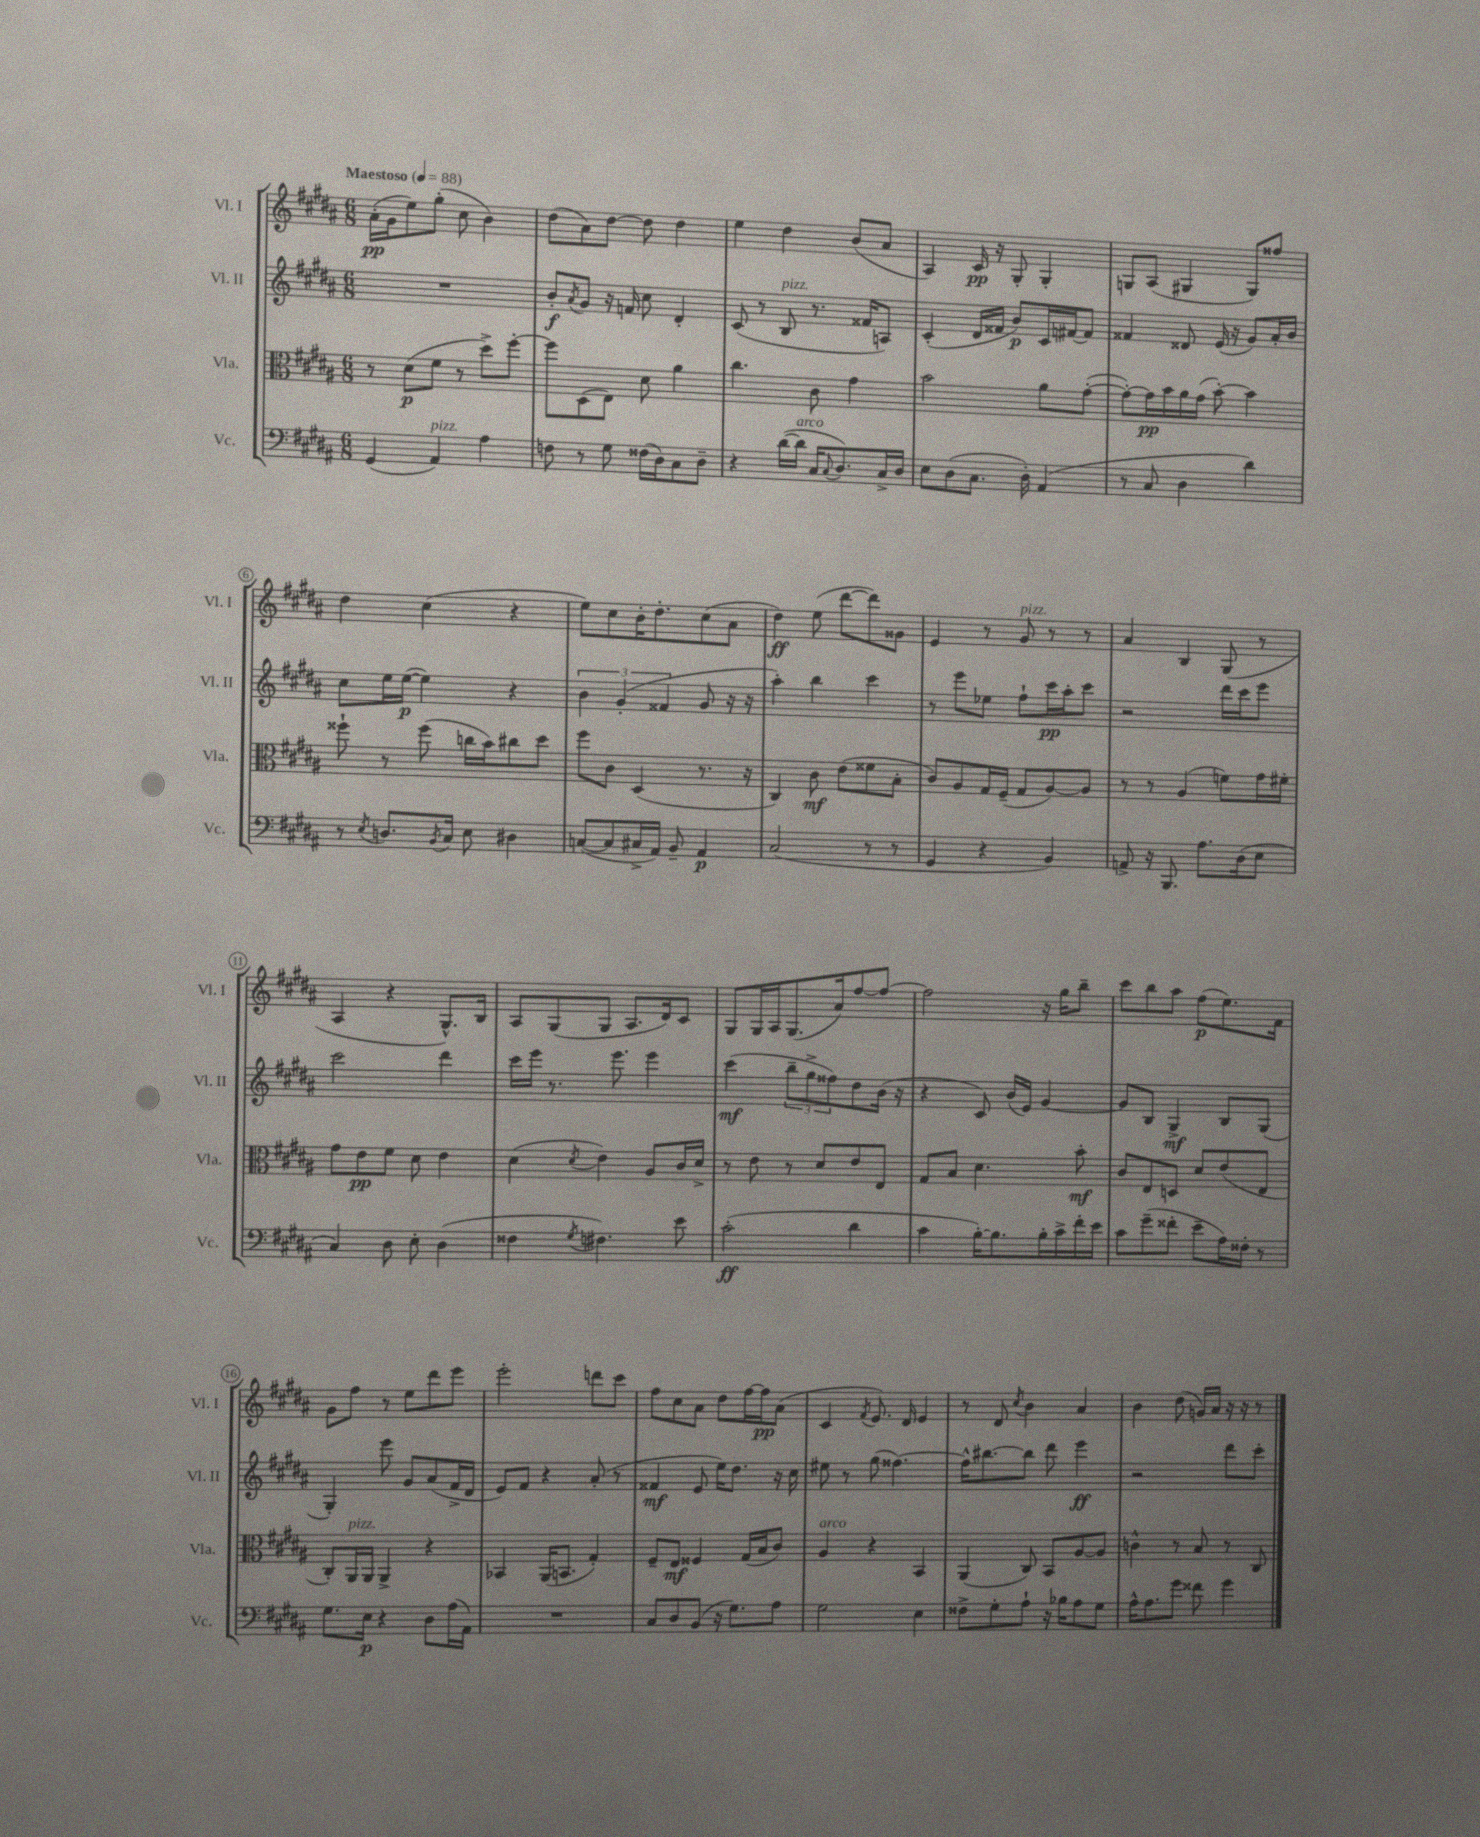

**kern	**kern	**kern	**kern
*staff4	*staff3	*staff2	*staff1
*clefF4	*clefC3	*clefG2	*clefG2
*k[f#c#g#d#a#]	*k[f#c#g#d#a#]	*k[f#c#g#d#a#]	*k[f#c#g#d#a#]
*M6/8	*M6/8	*M6/8	*M6/8
*MM88	*MM88	*MM88	*MM88
(4GG#	8r	2.r	(16a#'
.	.	.	16g#
.	(8d#	.	8ee)
4AA#)	8f#	.	(8gg#'
.	8r	.	8cc#
4A#	8dd#^)	.	4b)
.	[8ff#'	.	.
=	=	=	=
8F	8ff#]	8b'	(8dd#
.	.	8qa#	.
8r	(8D#	8g#	8a#)
8G#	8E)	16r	[8dd#
.	.	16f	.
(16F##	8d#	8cc#	8dd#]
16D#)	.	.	.
8C#	4a#	4d#'	4dd#
8D#~	.	.	.
=	=	=	=
4r	4.cc#	(8c#	4ee
.	.	8r	.
([16d#	.	8B	4dd#
16d#]	.	.	.
16C#	8c#	8.r	.
8qqC#	.	.	.
8.D#)	.	.	.
.	4g#	.	(8b
.	.	16f##	.
16C#^	.	8A)	8a#
16D#	.	.	.
=	=	=	=
8E	2b	(4c#'	4A#)
(8D#	.	.	.
8.C#	.	16d#	16c#
.	.	16f##	16r
.	.	8b)	8G#'
16D#')	.	.	.
(4AA#	8a#	16c#	4G#'
.	.	[16f#	.
.	([8g#'	8f#]	.
=	=	=	=
8r	8g#'_)	4f##	8G
8C#	16g#]	.	(8A#
.	16b	.	.
4D#	16a#	8d##	4G#
.	(16g#	.	.
.	[8b')	(16e	.
.	.	16r	.
4d#)	4b]	8g#)	8G#)
.	.	16a#'	8ff##
.	.	16b	.
=	=	=	=
8r	8ff##`	8cc#	4dd#
8qE	.	.	.
8.D	8r	16ee	.
.	.	([16ee	.
.	(8ff##	4ee])	(4cc#
8qBB	.	.	.
16C#	.	.	.
8E	16cc	.	.
.	16b)	.	.
4D#	8cc#	4r	4r
.	8dd#	.	.
=	=	=	=
([8C	8ff#	6b	8ee)
8C]	8c#	.	8cc#
.	.	(6g#'	.
16C#^	(4D#	.	16b'
16AA#)	.	.	8.dd#'
.	.	6f##	.
8BB~	.	.	.
4AA#	8.r	8g#	(8cc#
.	.	16r	8a#
.	16r	16r	.
=	=	=	=
(2C#	4C#)	4aa#')	4dd#)
.	8c#	4bb	(8ee
.	(8e	.	[8ddd#
8r	8f##	4ccc#	8ddd#])
8r	8B'	.	8g##
=	=	=	=
4GG#	8c#)	8r	4e
.	8A#	8eee	.
4r	16G#	8ee-	8r
.	(16F#~	.	.
.	8G#	8ff#`	8g#
4BB)	[8A#)	16ccc#	8r
.	.	16aa#'	.
.	8A#]	8ccc#	8r
=	=	=	=
8AA^	8r	2r	4a#
16r	8r	.	.
8.BBB	.	.	.
.	(4A#	.	4B
8.A#	.	.	.
.	8f)	16ddd#	(8G#
(16D#	.	16ccc#	.
8E	16g#	8eee	8r
.	16f#'	.	.
=	=	=	=
4C#)	8g#	2ccc#	4A#
.	8e	.	.
8D#	8f#	.	4r
8E'	8d#	.	.
(4D#	4e	4ddd#	8.G#^^)
.	.	.	16B
=	=	=	=
4F##	(4d#	16ccc#	8A#
.	.	16eee	.
.	.	8.r	(8G#
8qG#	8qd#	.	.
4.F#)	4e)	.	8G#
.	.	8.eee	.
.	.	.	8.A#
.	8A#	4eee	.
.	.	.	16d#)
8e	16c#	.	8c#
.	16d#^	.	.
=	=	=	=
(2c#'	8r	(4ccc#	8G#
.	8e	.	16G#
.	.	.	16A#
.	8r	12bb~	(8.G#
.	.	12gg#^	.
.	8d#	.	.
.	.	12ff##)	.
.	.	.	16a#)
4d#	8e	8dd#	[8ff#
.	8E	(16b	8ff#_
.	.	16r	.
=	=	=	=
4c#	8G#	4r	2ff#]
.	8B	.	.
[16B')	4.d#	8c#)	.
8.B]	.	.	.
.	.	(16b	.
.	.	16e)	.
16B'	.	[4g#	16r
16c#^	.	.	16gg#
16f#'	8b'	.	8bb~
16e	.	.	.
=	=	=	=
8c#	8c#	8g#]	8ccc#
(8g#~	8E	8B	8bb
8f##'	8D	4G#^	8aa#
8e~	8d#	.	(8ff#
16A#)	(8e	8B	8.ee)
16F##'	.	.	.
8r	8E	(8G#	.
.	.	.	16f#
=	=	=	=
8.G#	8C#')	4G#')	8g#
.	16AA#	.	8ff#
16E	16AA#	.	.
4r	4AA#^	8eee	8r
.	.	8g#	8ee
8D#	4r	(8a#	8ddd#
(16A#	.	16f#^	8eee
16AA#)	.	16d#	.
=	=	=	=
2.r	4BB-	8e)	2eee'
.	.	8f#	.
.	(16AA#	4r	.
.	8.BB	.	.
.	4G#')	(8a#'	8ddd
.	.	8r	8ccc#
=	=	=	=
8C#	8F#~	4f##	8ff#
8D#	8E	.	8cc#
(8BB	4F##	8e	8a#
16r	.	16ee)	8dd#
8.G#)	.	8.dd#	.
.	(16G#	.	[16ff#
.	16B	.	16ff#]
8A#	8c#)	16r	(8a#
.	.	16cc#	.
=	=	=	=
2G#	4A#	8ee#	4c#
.	.	8r	.
.	.	.	8qf#
.	4r	(8gg#	8.e)
.	.	[4.ff##)	.
.	.	.	16d#
4E	4BB	.	4e
=	=	=	=
8F##^	(4AA#	16ff##^^]	8r
.	.	[8.bb#	.
8G#'	.	.	8d#
.	.	.	8qcc#
8A#`	8C#)	8bb#]	4b
16r	8BB	8ddd#	.
16B-	.	.	.
8A#	[8A#	4eee	4a#
8G#	8A#]	.	.
=	=	=	=
16A#^^	4c^^	2r	4b
8.A#	.	.	.
8g#	8r	.	(8dd#
8f##	8B	.	16g)
.	.	.	16a#
4g#	8r	8ddd#	16r
.	.	.	16r
.	8C#	8ccc#'	8r
==	==	==	==
*-	*-	*-	*-
